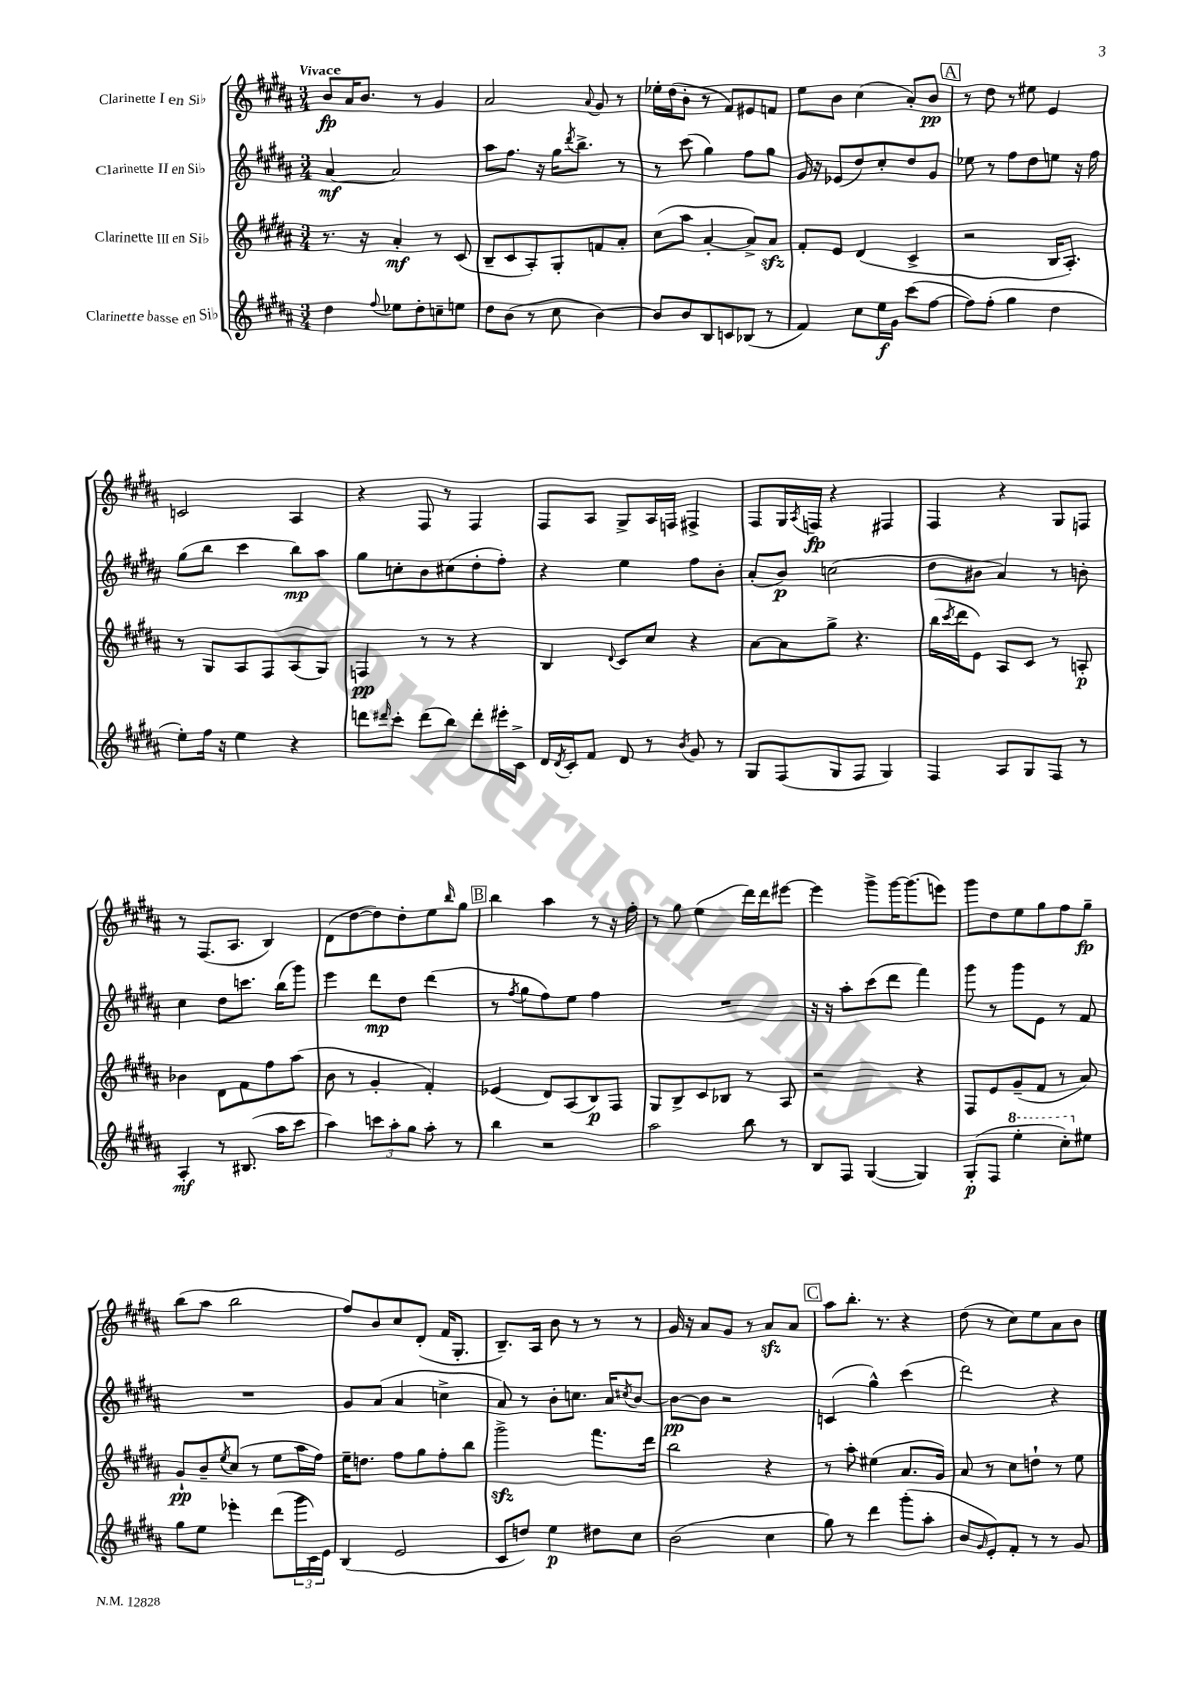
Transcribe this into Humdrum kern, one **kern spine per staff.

**kern	**kern	**kern	**kern
*staff4	*staff3	*staff2	*staff1
*clefG2	*clefG2	*clefG2	*clefG2
*k[f#c#g#d#a#]	*k[f#c#g#d#a#]	*k[f#c#g#d#a#]	*k[f#c#g#d#a#]
*M3/4	*M3/4	*M3/4	*M3/4
4dd#	8.r	[4a#	8b
.	.	.	16a#
.	16r	.	8.b
8qqff#	.	.	.
8ee-	4a#'	2a#]	.
8dd#'	.	.	8r
8cc~	8r	.	4g#
8ee	(8c#	.	.
=	=	=	=
8dd#	8B~	8aa#	2a#
(8b	8c#	8.ff#	.
8r	8A#')	.	.
.	.	16r	.
8cc#	8G#'	16gg#	.
.	.	8qddd#	.
.	.	8.bb^	.
.	.	.	8qqa#
[4b)	8f	.	8g#
.	8a#'	8r	8r
=	=	=	=
8b]	(8cc#	8r	16ee-'
.	.	.	(16dd#
8b	8aa#	(8ccc#	8b'
8B	[4a#'	4gg#)	8r
8c	.	.	8f#)
(8B-	8a#^])	8ff#	8e#
8r	8a#	8gg#	8f
=	=	=	=
4f#)	8f#'	16g#	8ee
.	.	16r	.
.	8e	(8e-	8b
8cc#	(4d#	8dd#)	(4cc#
16ee	.	8cc#'	.
16g#	.	.	.
(8ccc#	4c#^	8dd#	8a#')
[8ff#	.	8g#	8b
=	=	=	=
8ff#])	2r	8ee-	8r
(8ff#'	.	8r	8dd#
4gg#	.	8ff#	8r
.	.	8dd#	8ee#
4dd#	16B	8ee	4e
.	8.A#')	.	.
.	.	16r	.
.	.	16ff#	.
=	=	=	=
8ee')	8r	(8gg#	2c
16ff#	8G#	8bb	.
16r	.	.	.
4ee	8A#	4ccc#	.
.	8F#	.	.
4r	(8A#	8bb)	4A#
.	8G#)	8aa#	.
=	=	=	=
8ddd	4F	8gg#	4r
16qqddd#	.	.	.
8ccc#'	.	8cc'	.
(8ddd#	8r	8b	8F#
8bb)	8r	(8cc#	8r
8ddd#'	4r	8dd#'	4F#
16eee#'	.	8ff#')	.
16c#^	.	.	.
=	=	=	=
16d#	4B	4r	8F#
8qd#	.	.	.
16c#'	.	.	.
8f#	.	.	8A#
.	8qqd#	.	.
8d#	8c#	4ee	8G#^
8r	8cc#	.	16A#
.	.	.	16F
8qb	.	.	.
8g#	4r	8ff#	4F#^
8r	.	8b'	.
=	=	=	=
8G#	[8a#	(8a#'	8F#
(8F#	8a#]	8b)	16G#
.	.	.	8qA#
.	.	.	16F
8G#	8gg#^	(2cc	4r
8F#	4.r	.	.
4G#)	.	.	4F#
=	=	=	=
4F#	(16bb	8dd#	4F#
.	8qccc#	.	.
.	16ddd#	.	.
.	8e)	8b#	.
8A#	8A#	4a#)	4r
8G#	8c#	.	.
8F#	8r	8r	8G#
8r	8A'	8b'	8F
=	=	=	=
4A#'	4b-	4cc#	8r
.	.	.	(8.F#
8r	8d#	8dd#	.
.	.	.	8.A#
(8.B#	8f#	8.ccc	.
.	8ff#	.	4B)
16aa#	.	(16bb	.
8ccc#	(8aa#	8ggg#)	.
=	=	=	=
4aa#)	8b	4eee	(8d#
.	8r	.	[8dd#
12ccc	4g#'	8ddd#	8dd#])
12aa#'	.	.	.
.	.	8dd#	8dd#'
12gg#	.	.	.
8aa#'	4f#')	(4ddd#	8ee
.	.	.	16qqbb
8r	.	.	8gg#
=	=	=	=
4bb	(4e-	8r	4bb
.	.	8qff#	.
.	.	8gg#	.
2r	8d#)	8ff#)	4aa#
.	(8A#	8ee	.
.	8B)	4ff#	8r
.	8F#	.	16r
.	.	.	16ff#'
=	=	=	=
2aa#	8G#	2.r	8r
.	8B^	.	8gg#
.	8c#	.	(4ee
.	8B-	.	.
8bb	8r	.	16ddd#)
.	.	.	16ddd#
8r	8A#	.	[8eee#
=	=	=	=
8B	2r	16r	4eee#]
.	.	16r	.
8F#	.	8aa#'	.
([4G#	.	(8ccc#	8ggg#^
.	.	8ddd#	[16ggg#
.	.	.	(8.ggg#]
4G#])	4r	4fff#)	.
.	.	.	8eee)
=	=	=	=
(8G#'	8F#	8ggg#	8ggg#
8F#	8e	8r	8dd#
4eee'	(8g#~	8ggg#	8ee
.	8f#	8e	8gg#
8ccc#')	8r	8r	8ff#
8ee#	8a#)	8f#	8gg#~
=	=	=	=
8gg#	8g#`	2.r	(8bb
8ee	8b~	.	8aa#
.	8qee	.	.
4eee-'	(8cc#	.	2bb
.	8r	.	.
(8ddd#	8ee	.	.
24ggg#	16aa#	.	.
24c#)	.	.	.
.	16ff#)	.	.
24e	.	.	.
=	=	=	=
(4B	16ee~	8g#	8ff#)
.	8.dd	.	.
.	.	(8a#	8b
2e	8ff#	4a#	8cc#
.	8gg#	.	(8d#'
.	8ff#'	4cc^	16f#
.	.	.	8.G#'
.	8bb	.	.
=	=	=	=
8c#	2ggg#^	8a#)	8.B~)
8dd)	.	8r	.
.	.	.	16A#
4ee	.	8b'	8b
.	.	8.cc	8r
8dd#	8.fff#	.	8r
.	.	16a#	.
.	.	8qcc#	.
8cc#	.	[8b	8r
.	16ddd#	.	.
=	=	=	=
(2b	2bb	8b_	16g#
.	.	.	16r
.	.	8b]	8a#
.	.	2r	8g#
.	.	.	8r
4cc#	4r	.	8a#
.	.	.	8a#
=	=	=	=
8gg#)	8r	(4c	8aa#
8r	8aa#'	.	8.bb'
4ddd#	(4ee#	4gg#^^)	.
.	.	.	8.r
(8ggg#'	8.a#	(4ccc#	4r
8aa#'	.	.	.
.	16g#)	.	.
=	=	=	=
8b	8a#	2ddd#)	(8dd#
16qqg#	.	.	.
8e')	8r	.	8r
8f#'	8cc#	.	8cc#)
8r	8dd`	.	8ee
8r	8r	4r	8a#
8g#	8ee	.	8b
==	==	==	==
*-	*-	*-	*-
